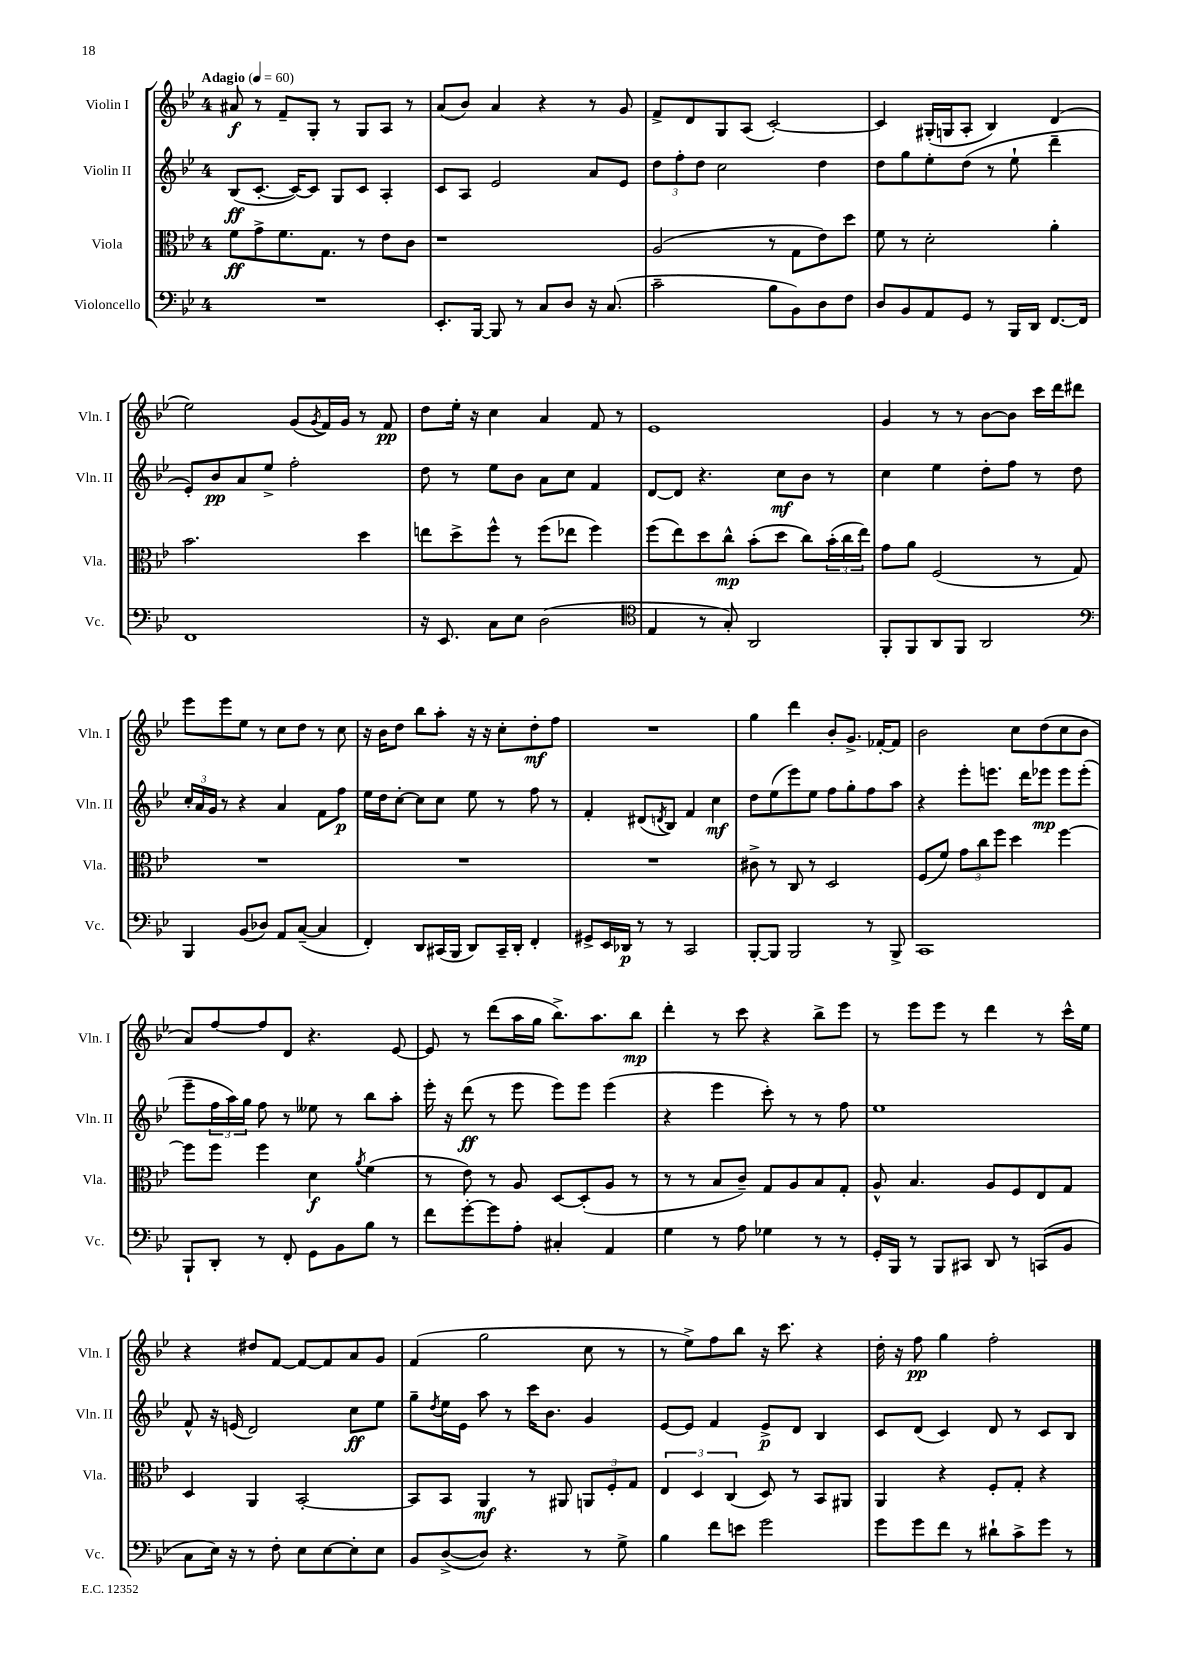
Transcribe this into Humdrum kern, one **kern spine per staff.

**kern	**kern	**kern	**kern
*staff4	*staff3	*staff2	*staff1
*clefF4	*clefC3	*clefG2	*clefG2
*k[b-e-]	*k[b-e-]	*k[b-e-]	*k[b-e-]
*M4/4	*M4/4	*M4/4	*M4/4
*MM60	*MM60	*MM60	*MM60
1r	8f\L	(8B-/L	8a#/
.	8g^\	[8.c'/J	8r
.	8.f\	.	8f~/L
.	.	16c/_LK)	.
.	.	8c/]J	8G'/J
.	8.G\J	.	.
.	.	8G/L	8r
.	8r	8c/J	8G/L
.	8e-\L	4A'/	8A/J
.	8c\J	.	8r
=	=	=	=
8.EE-'/L	1r	8c/L	(8a/L
.	.	8A/J	8b-/J)
[16BBB-/Jk	.	.	.
8BBB-/]	.	2e-/	4a/
8r	.	.	.
8C/L	.	.	4r
8D/J	.	.	.
16r	.	8a/L	8r
(8.C/	.	.	.
.	.	8e-/J	8g/
=	=	=	=
2c~\	(2A/	12dd\L	8f^/L
.	.	12ff'\	.
.	.	.	8d/
.	.	12dd\J	.
.	.	2cc\	8G/
.	.	.	(8A/J
8B-\L	8r	.	[2c'/)
8BB-\)	8G\L	.	.
8D\	8e-\)	4dd\	.
8F\J	8dd\J	.	.
=	=	=	=
8D/L	8f\	8dd\L	4c/]
8BB-/	8r	8gg\	.
8AA/	2d'\	8ee-'\	(16G#'/LL
.	.	.	16G/J
8GG/J	.	(8dd\J	8A'/J
8r	.	8r	4B-/)
16BBB-/LL	.	8ee-`\	.
16DD/JJ	.	.	.
[8.FF/L	4a'\	4ddd~\	(4d/
16FF/]Jk	.	.	.
=	=	=	=
1FF	2.b-\	8e-'/L)	2ee-\)
.	.	8b-/	.
.	.	8a/	.
.	.	8ee-^/J	.
.	.	2ff'\	(8g/L
.	.	.	8qg/
.	.	.	16f/L)
.	.	.	16g/JJ
.	4dd\	.	8r
.	.	.	8f/
=	=	=	=
16r	8ee\L	8dd\	8dd\L
8.EE-/	.	.	.
.	8dd^\	8r	16ee-'\Jk
.	.	.	16r
8C\L	8ff^^\J	8ee-\L	4cc\
8E-\J	8r	8b-\J	.
(2D\	(8ff\L	8a\L	4a/
.	8ee-\J	8cc\J	.
.	4ff\)	4f/	8f/
.	.	.	8r
=	=	=	=
*clefC4	*	*	*
4E-/	(8ff\L	[8d/L	1e-
.	8ee-\)	8d/]J	.
8r	8dd\	4.r	.
8G'/)	8cc^^\J	.	.
2AA/	(8b-'\L	.	.
.	8dd\J	8cc\L	.
.	8cc\L)	8b-\J	.
.	(24b-'\L	8r	.
.	24cc\	.	.
.	24ee-\JJ)	.	.
=	=	=	=
8FF'/L	8g\L	4cc\	4g/
8FF/	8a\J	.	.
8AA/	(2F/	4ee-\	8r
8FF/J	.	.	8r
2AA/	.	8dd'\L	[8b-\L
.	.	8ff\J	8b-\]J
.	8r	8r	16ccc\LL
.	.	.	16ddd\J
.	8G/)	8dd\	8ddd#\J
=	=	=	=
*clefF4	*	*	*
4BBB-/	1r	24cc'/LL	8eee-\L
.	.	24a/	.
.	.	24g/JJ	.
.	.	8r	8eee-\
(8BB-/L	.	4r	8ee-\J
8D-/J)	.	.	8r
8AA/L	.	4a/	8cc\L
([8C~/J	.	.	8dd\J
4C/]	.	8f\L	8r
.	.	8ff\J	8cc\
=	=	=	=
4FF'/)	1r	16ee-\LL	16r
.	.	16dd\J	16b-\LK
.	.	[8cc'\J	8dd\J
8DD/L	.	8cc\]L	8bb-\L
(16CC#/L	.	8cc\J	8aa'\J
16BBB-/JJ	.	.	.
8DD/L)	.	8ee-\	16r
.	.	.	16r
16CC#~/L	.	8r	8cc'\L
16DD'/JJ	.	.	.
4FF'/	.	8ff\	8dd'\
.	.	8r	8ff\J
=	=	=	=
8GG#^/L	1r	4f'/	1r
16EE-/L	.	.	.
16DD-/JJ	.	.	.
8r	.	(8d#/L	.
.	.	8qd/	.
8r	.	8B-/J)	.
2CC/	.	4f/	.
.	.	4cc\	.
=	=	=	=
[8BBB-'/L	8c#^\	8dd\L	4gg\
8BBB-/]J	8r	(8ee-\	.
2BBB-/	8C/	8eee-\)	4ddd\
.	8r	8ee-\J	.
.	2D/	8ff\L	8b-'/L
.	.	8gg'\	8.g^/J
8r	.	8ff\	.
.	.	.	[16f-'/LK
8BBB-^/	.	8aa\J	8f-/]J
=	=	=	=
1CC	(8F/L	4r	2b-\
.	8f/J)	.	.
.	12g\L	8eee-'\L	.
.	12cc\	.	.
.	.	8.eee\J	.
.	12ff\J	.	.
.	4dd\	.	8cc\L
.	.	16ddd\LK	.
.	.	8eee-\J	(8dd\
.	[4ff\	8eee-\L	8cc\
.	.	(8eee-'\J	8b-\J
=	=	=	=
8BBB-`/L	8ff\]L	8eee-~\L	8a/L)
8DD'/J	8ff\J	24ff\L	[8ff/
.	.	24aa\)	.
.	.	24gg\JJ	.
8r	4ff\	8ff\	8ff/]
8FF'/	.	8r	8d/J
8GG\L	4d\	8ee--\	4.r
8BB-\	.	8r	.
.	8qa/	.	.
8B-\J	(4f\	8bb-\L	.
8r	.	8aa'\J	[8e-/
=	=	=	=
8f\L	8r	16eee-'\	8e-/]
.	.	16r	.
[8g'\	8e-\)	(8ddd\	8r
8g\]	8r	8r	(8ddd\L
8A'\J	8A/	8eee-\	16aa\L
.	.	.	16gg\JJ
4C#'/	[8D/L	8eee-\L)	8.bb-^\L)
.	(8D'/]	8eee-\J	.
.	.	.	8.aa\
4AA/	8A/J	(4eee-\	.
.	8r	.	8bb-\J
=	=	=	=
4G\	8r	4r	4ddd'\
.	8r	.	.
8r	8B-/L	4eee-\	8r
8A\	8c~/J)	.	8ccc\
4G-\	8G/L	8ccc'\)	4r
.	8A/	8r	.
8r	8B-/	8r	8bb-^\L
8r	8G'/J	8ff\	8eee-\J
=	=	=	=
16GG'/LL	8A^^/	1ee-	8r
16BBB-/JJ	.	.	.
8r	4.B-/	.	8eee-\L
8BBB-/L	.	.	8eee-\J
8CC#/J	.	.	8r
8DD/	8A/L	.	4ddd\
8r	8F/	.	.
(8CC/L	8E-/	.	8r
8BB-/J	8G/J	.	16ccc^^\LL
.	.	.	16ee-\JJ
=	=	=	=
8C\L	4D/	8f^^/	4r
16E-\Jk)	.	16r	.
16r	.	(16e/	.
8r	4AA/	2d/)	8dd#/L
8F'\	.	.	[8f/J
8E-\L	[2BB-'/	.	8f/_L
[8E-\	.	.	8f/]
8E-'\]	.	8cc\L	8a/
8E-\J	.	8ee-\J	8g/J
=	=	=	=
8BB-/L	8BB-/]L	8gg~\L	(4f/
.	.	8qdd/	.
([8D^/	8BB-/J	16ee-\L	.
.	.	16e-\JJ	.
8D/]J)	4AA/	8aa\	2gg\
4.r	.	8r	.
.	8r	16ccc\LK	.
.	.	8.b-\J	.
.	8AA#/	.	.
8r	12AA/L	4g/	8cc\
.	12F'/	.	.
8G^\	.	.	8r
.	12G/J	.	.
=	=	=	=
4B-\	6E-/	[8e-/L	8r
.	.	8e-/]J	8ee-^\L)
.	6D/	.	.
8f\L	.	4f/	8ff\
.	(6C/	.	.
8e\J	.	.	8bb-\J
2g\	8D/)	8e-^/L	16r
.	.	.	8.ccc\
.	8r	8d/J	.
.	8BB-/L	4B-/	4r
.	8AA#/J	.	.
=	=	=	=
8g\L	4AA/	8c/L	16dd'\
.	.	.	16r
8g\	.	(8d/J	8ff\
8f\J	4r	4c/)	4gg\
8r	.	.	.
8d#`\L	8F'/L	8d/	2ff'\
8c^\	8G'/J	8r	.
8g\J	4r	8c/L	.
8r	.	8B-/J	.
==	==	==	==
*-	*-	*-	*-
